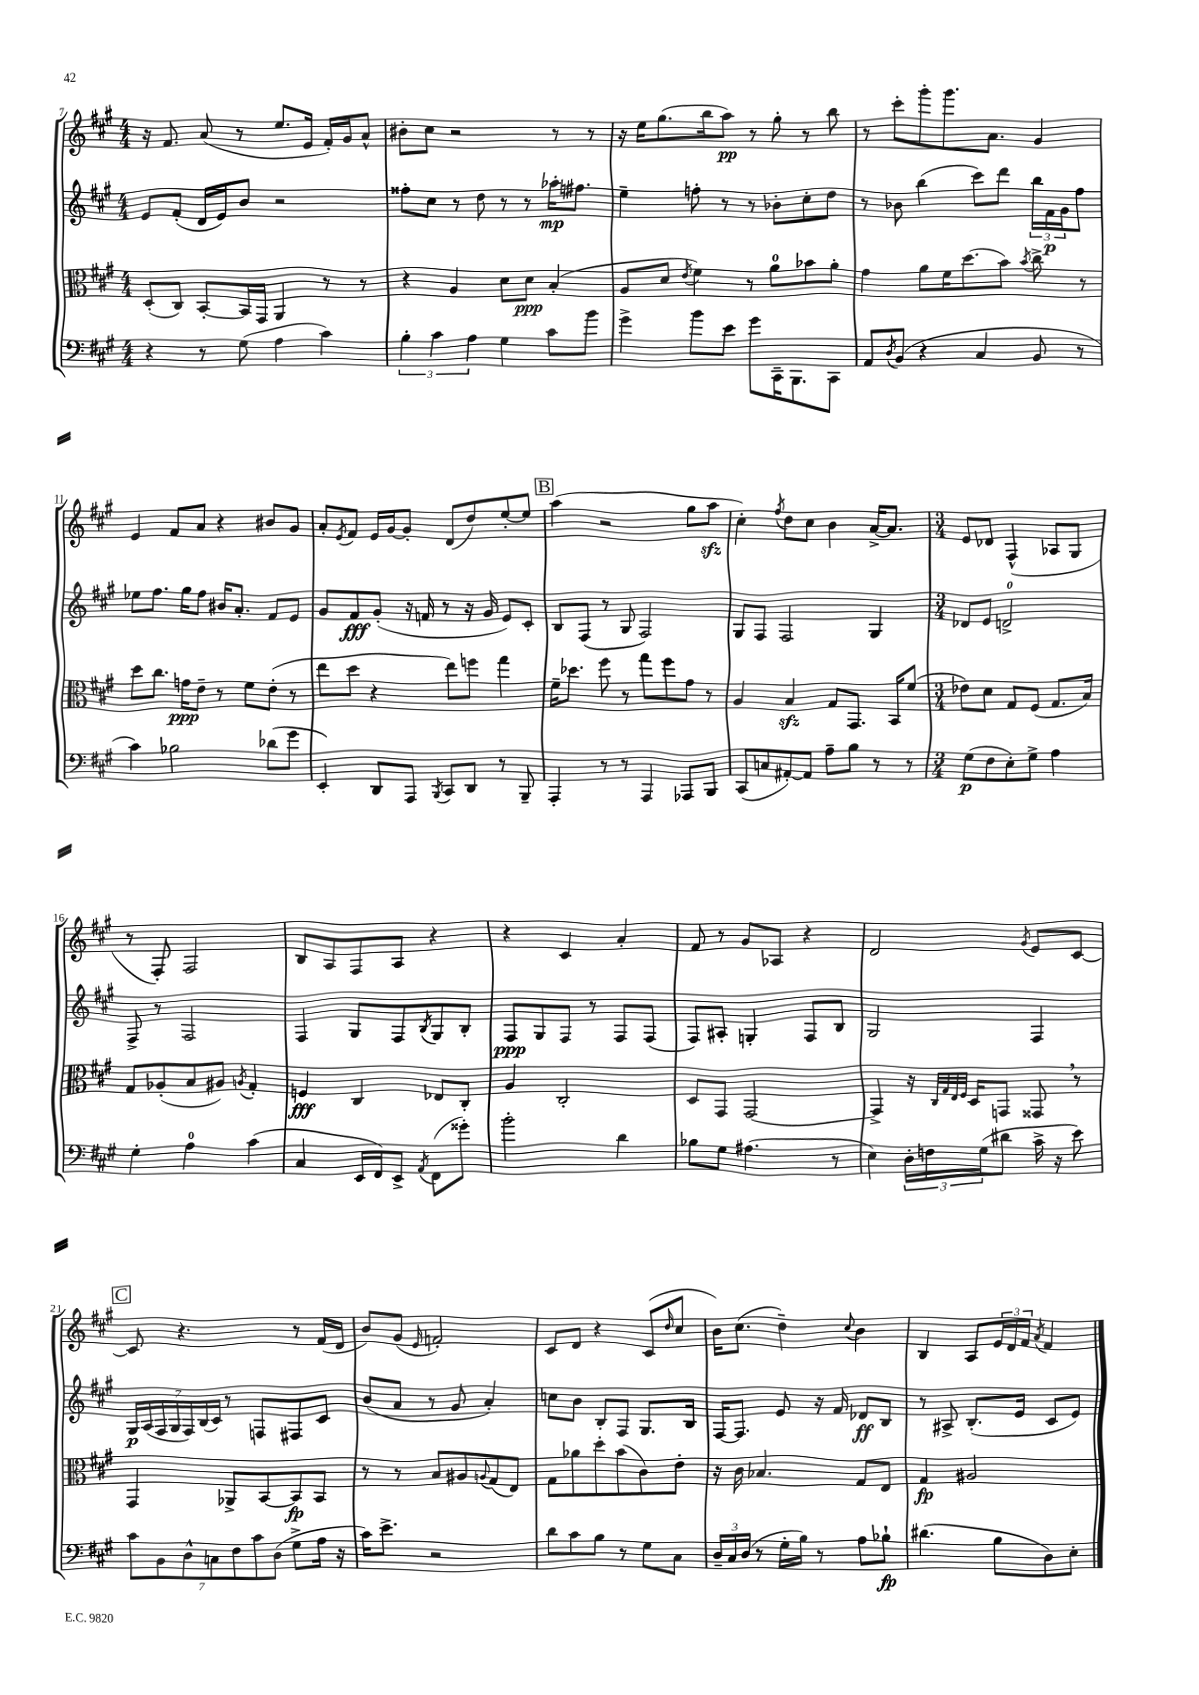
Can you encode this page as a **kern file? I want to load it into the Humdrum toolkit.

**kern	**dynam	**kern	**dynam	**kern	**dynam	**kern	**dynam
*part4	*part4	*part3	*part3	*part2	*part2	*part1	*part1
*staff4	*staff4	*staff3	*staff3	*staff2	*staff2	*staff1	*staff1
*clefF4	*	*clefC3	*	*clefG2	*	*clefG2	*
*k[f#c#g#]	*	*k[f#c#g#]	*	*k[f#c#g#]	*	*k[f#c#g#]	*
*M4/4	*	*M4/4	*	*M4/4	*	*M4/4	*
=7	=7	=7	=7	=7	=7	=7	=7
4r	.	(8D'/L	.	8e/L	.	16r	.
.	.	.	.	.	.	8.f#/	.
.	.	8C#/J)	.	(8f#'/J	.	.	.
8r	.	[8BB'/L	.	16d/LL	.	(8a/	.
.	.	.	.	16e/J)	.	.	.
(8G#\	.	16BB/L]	.	8b/J	.	8r	.
.	.	16GG#/JJ	.	.	.	.	.
4A\	.	4AA/	.	2r	.	8.ee/L	.
.	.	.	.	.	.	16e/Jk	.
4c#\)	.	8r	.	.	.	16f#'/LL)	.
.	.	.	.	.	.	16g#/J	.
.	.	8r	.	.	.	8a^^/J	.
=8	=8	=8	=8	=8	=8	=8	=8
6B'\	.	4r	.	8ff##X'\L	.	8b#X'\L	.
.	.	.	.	8cc#\J	.	8cc#\J	.
6c#\	.	.	.	.	.	.	.
.	.	4A/	.	8r	.	2r	.
6A\	.	.	.	.	.	.	.
.	.	.	.	8dd\	.	.	.
4G#\	.	8d\L	.	8r	.	.	.
.	.	8d\J	ppp	8r	.	.	.
8c#\L	.	(4B'/	.	16aa-X'\KL	mp	8r	.
.	.	.	.	8.ff#X\J	.	.	.
8b\J	.	.	.	.	.	8r	.
=9	=9	=9	=9	=9	=9	=9	=9
4g#^\	.	8A/L	.	4ee~\	.	16r	.
.	.	.	.	.	.	16ee\KL	.
.	.	8d/J	.	.	.	(8.gg#\	.
.	.	8qe/	.	.	.	.	.
8b\L	.	4f#\)	.	8ffn'\	.	.	.
.	.	.	.	.	.	16bb\k	.
8e\J	.	.	.	8r	.	8aa\J)	pp
8g#\L	.	8r	.	8r	.	8r	.
16CC#~\K	.	8a\L	.	8b-X'\L	.	8gg#'\	.
8.BBB\	.	.	.	.	.	.	.
.	.	8b-X\	.	8cc#'\	.	8r	.
8CC#\J	.	8a'\J	.	8dd\J	.	8bb\	.
=10	=10	=10	=10	=10	=10	=10	=10
8AA/L	.	4g#\	.	8r	.	8r	.
8qD/	.	.	.	.	.	.	.
(8BB/J	.	.	.	8b-X\	.	8ccc#'\L	.
4r	.	8a\L	.	(4bb\	.	8ggg#'\	.
.	.	16f#\K	.	.	.	8.ggg#\	.
.	.	(8.dd\	.	.	.	.	.
4C#/	.	.	.	8ccc#\L)	.	.	.
.	.	.	.	.	.	8.a\J	.
.	.	8b\J)	.	8ddd\J	.	.	.
.	.	8qb/	.	.	.	.	.
8BB/	.	8cc#^\	.	24bb\LL	.	4g#/	.
.	.	.	.	24f#\	p	.	.
.	.	.	.	24g#\J	.	.	.
8r	.	8r	.	8ff#\J	.	.	.
!!LO:LB:g=z
=11	=11	=11	=11	=11	=11	=11	=11
4c#\)	.	8dd\L	.	8ee-X\L	.	4e/	.
.	.	8.cc#\J	.	8.ff#\J	.	.	.
2B-X\	.	.	.	.	.	8f#/L	.
.	.	16gn\KL	ppp	16gg#\KL	.	.	.
.	.	8e~\J	.	8ff#\J	.	8a/J	.
.	.	8r	.	16b#X/KL	.	4r	.
.	.	.	.	8.a'/J	.	.	.
.	.	8f#\L	.	.	.	.	.
(8d-X\L	.	(8e'\J	.	8f#/L	.	8b#X/L	.
8g#\J	.	8r	.	8e/J	.	8g#/J	.
=12	=12	=12	=12	=12	=12	=12	=12
4EE'/)	.	8ee\L	.	8g#/L	.	8a'/L	.
.	.	.	.	.	.	8qe/	.
.	.	8dd\J	.	8f#/	fff	8f#/J	.
8DD/L	.	4r	.	(8g#'/J	.	16e/LL	.
.	.	.	.	.	.	[16g#/J	.
8AAA/J	.	.	.	16r	.	8g#'/J]	.
.	.	.	.	16fn/	.	.	.
8qBBB/	.	.	.	.	.	.	.
8CC#/L	.	8ee\L)	.	8r	.	(8d/L	.
8DD/J	.	8ffn\J	.	16r	.	8dd/)	.
.	.	.	.	16g#/	.	.	.
8r	.	4gg#\	.	8e/L)	.	[8ee'/	.
8BBB~/	.	.	.	8c#'/J	.	8ee/J]	.
!!LO:REH:place=s1:t=B
=13	=13	=13	=13	=13	=13	=13	=13
4AAA'/	.	16f#~\KL	.	8B/L	.	(4aa\	.
.	.	8.dd-X\J	.	.	.	.	.
.	.	.	.	(8F#/J	.	.	.
8r	.	8ff#\	.	8r	.	2r	.
8r	.	8r	.	8G#/	.	.	.
4AAA/	.	8gg#\L	.	2F#/)	.	.	.
.	.	8ff#\	.	.	.	.	.
8AAA-X/L	.	8g#\J	.	.	.	8gg#\L	.
8BBB/J	.	8r	.	.	.	8aazz\J	.
=14	=14	=14	=14	=14	=14	=14	=14
(8CC#/L	.	4A/	.	8G#/L	.	4cc#'\)	.
8Cn/	.	.	.	8F#/J	.	.	.
.	.	.	.	.	.	8qff#/	.
[8AA#X'/)	.	4Bzz/	.	2F#/	.	8dd\L	.
8AA#/J]	.	.	.	.	.	8cc#\J	.
8A~\L	.	8G#/L	.	.	.	4b\	.
8B\J	.	8.GG#/J	.	.	.	.	.
8r	.	.	.	4G#/	.	[16a^/KL	.
.	.	16BB/KL	.	.	.	8.a/J]	.
8r	.	(8f#/J	.	.	.	.	.
=15	=15	=15	=15	=15	=15	=15	=15
*M3/4	*	*M3/4	*	*M3/4	*	*M3/4	*
(8G#\L	p	8e-X\L)	.	8d-X/L	.	8e/L	.
8F#\	.	8d\J	.	8e/J	.	8d-X/J	.
8E'\)	.	8G#/L	.	2dn^/	.	(4F#^^/	.
8G#^\J	.	(8F#/J	.	.	.	.	.
4A\	.	8.G#/L	.	.	.	8A-X/L	.
.	.	.	.	.	.	8G#/J	.
.	.	16B/Jk)	.	.	.	.	.
!!LO:LB:g=z
=16	=16	=16	=16	=16	=16	=16	=16
4G#'\	.	8G#/L	.	8F#^/	.	8r	.
.	.	(8A-X'/	.	8r	.	8F#'/)	.
4A\	.	8B/	.	2F#/	.	2F#/	.
.	.	8A#X/J)	.	.	.	.	.
.	.	8qAn/	.	.	.	.	.
(4c#\	.	4G#'/	.	.	.	.	.
=17	=17	=17	=17	=17	=17	=17	=17
4C#/	.	4Fn/	fff	4F#/	.	8B/L	.
.	.	.	.	.	.	8A/	.
16EE/LL	.	4C#/	.	8G#/L	.	8F#/	.
16FF#/J)	.	.	.	.	.	.	.
8EE^/J	.	.	.	8F#/	.	8A/J	.
8qAA/	.	.	.	8qB/	.	.	.
(8FF#\L	.	8E-X/L	.	8G#/	.	4r	.
8g##X'\J)	.	8C#'/J	.	8B'/J	.	.	.
=18	=18	=18	=18	=18	=18	=18	=18
2b'\	.	4A/	.	8F#/L	ppp	4r	.
.	.	.	.	8G#/	.	.	.
.	.	2C#'/	.	8F#/J	.	4c#/	.
.	.	.	.	8r	.	.	.
4d\	.	.	.	8F#/L	.	4a'/	.
.	.	.	.	(8F#/J	.	.	.
=19	=19	=19	=19	=19	=19	=19	=19
8B-X\L	.	8D/L	.	8F#/L)	.	8f#/	.
8G#\J	.	8GG#/J	.	8A#X'/J	.	8r	.
(4.A#X\	.	[2GG#/	.	4Gn'/	.	8g#/L	.
.	.	.	.	.	.	8A-X/J	.
.	.	.	.	8F#/L	.	4r	.
8r	.	.	.	8B/J	.	.	.
=20	=20	=20	=20	=20	=20	=20	=20
4E\)	.	4GG#^/]	.	2G#/	.	2d/	.
24D'\LL	.	16r	.	.	.	.	.
24Fn\	.	.	.	.	.	.	.
.	.	32qqC#/LLL	.	.	.	.	.
.	.	32qqG#/	.	.	.	.	.
.	.	32qqE/	.	.	.	.	.
.	.	32qqF#/JJJ	.	.	.	.	.
.	.	16D/KL	.	.	.	.	.
(24G#\J	.	.	.	.	.	.	.
8d#X\J	.	8GGn/J	.	.	.	.	.
.	.	.	.	.	.	8qg#/	.
16c#^\	.	8GG##X,/	.	4F#/	.	8e/L	.
16r	.	.	.	.	.	.	.
8e\)	.	8r	.	.	.	[8c#/J	.
!!LO:LB:g=z
!!LO:REH:place=s1:t=C
=21	=21	=21	=21	=21	=21	=21	=21
14c#\L	.	4GG#/	.	28G#/LL	p	8c#/]	.
.	.	.	.	(28A/	.	.	.
14BB\	.	.	.	28F#/	.	.	.
.	.	.	.	28G#/	.	.	.
.	.	.	.	.	.	4.r	.
14D^^\	.	.	.	28F#/)	.	.	.
.	.	.	.	(28B/	.	.	.
14Cn\	.	.	.	28c#/JJ)	.	.	.
.	.	8AA-X^/L	.	8r	.	.	.
14F#\	.	.	.	.	.	.	.
14c#\	.	.	.	.	.	.	.
.	.	[8BB/	.	8Fn/L	.	.	.
(14D\J	.	.	.	.	.	.	.
8G#^\L	.	8BB/]	fp	8F#X/	.	8r	.
16A\Jk	.	8BB/J	.	8c#/J	.	(16f#/LL	.
16r	.	.	.	.	.	16d/JJ	.
=22	=22	=22	=22	=22	=22	=22	=22
16c#\KL)	.	8r	.	(8b/L	.	8b/L)	.
8.e^\J	.	.	.	.	.	.	.
.	.	8r	.	8a/J	.	(8g#/J	.
.	.	.	.	.	.	16qqe/	.
2r	.	8B/L	.	8r	.	2fn'/)	.
.	.	8A#X/	.	8g#/	.	.	.
.	.	8qqAn/	.	.	.	.	.
.	.	(8G#/	.	4a'/)	.	.	.
.	.	8E/J)	.	.	.	.	.
=23	=23	=23	=23	=23	=23	=23	=23
8d\L	.	8G#\L	.	8ccn\L	.	8c#/L	.
8c#\	.	8a-X\	.	8b\J	.	8d/J	.
8B\J	.	8dd'\	.	8B'/L	.	4r	.
8r	.	(8b\	.	8F#/J	.	.	.
8G#\L	.	8c#\)	.	8.G#/L	.	(8c#/L	.
.	.	.	.	.	.	16qqdd/	.
8C#\J	.	8e'\J	.	.	.	8cc#/J	.
.	.	.	.	16B/Jk	.	.	.
=24	=24	=24	=24	=24	=24	=24	=24
24D~/LL	.	16r	.	[16F#/KL	.	16b\KL)	.
24C#/	.	.	.	.	.	.	.
.	.	16c#\	.	8.F#/J]	.	(8.cc#\J	.
(24D/JJ	.	.	.	.	.	.	.
8r	.	4.B-X/	.	.	.	.	.
16G#'\LL	.	.	.	8e/	.	4dd~\)	.
16B\JJ)	.	.	.	.	.	.	.
8r	.	.	.	16r	.	.	.
.	.	.	.	16f#/	.	.	.
.	.	.	.	.	.	8qqcc#/	.
8A\L	.	8G#/L	.	8d-X/L	ff	4b\	.
8B-X`\J	fp	8E/J	.	8B/J	.	.	.
=25	=25	=25	=25	=25	=25	=25	=25
(4.d#X\	.	4G#/	fp	8r	.	4B/	.
.	.	.	.	8A#X^/	.	.	.
.	.	2A#X/	.	(8.B'/L	.	8A/L	.
8B\L	.	.	.	.	.	24e/L	.
.	.	.	.	.	.	24d/	.
.	.	.	.	16e/Jk	.	.	.
.	.	.	.	.	.	24f#/JJ	.
.	.	.	.	.	.	8qa/	.
8D\)	.	.	.	8c#/L	.	4f#/	.
8E'\J	.	.	.	8e/J)	.	.	.
==	==	==	==	==	==	==	==
*-	*-	*-	*-	*-	*-	*-	*-
